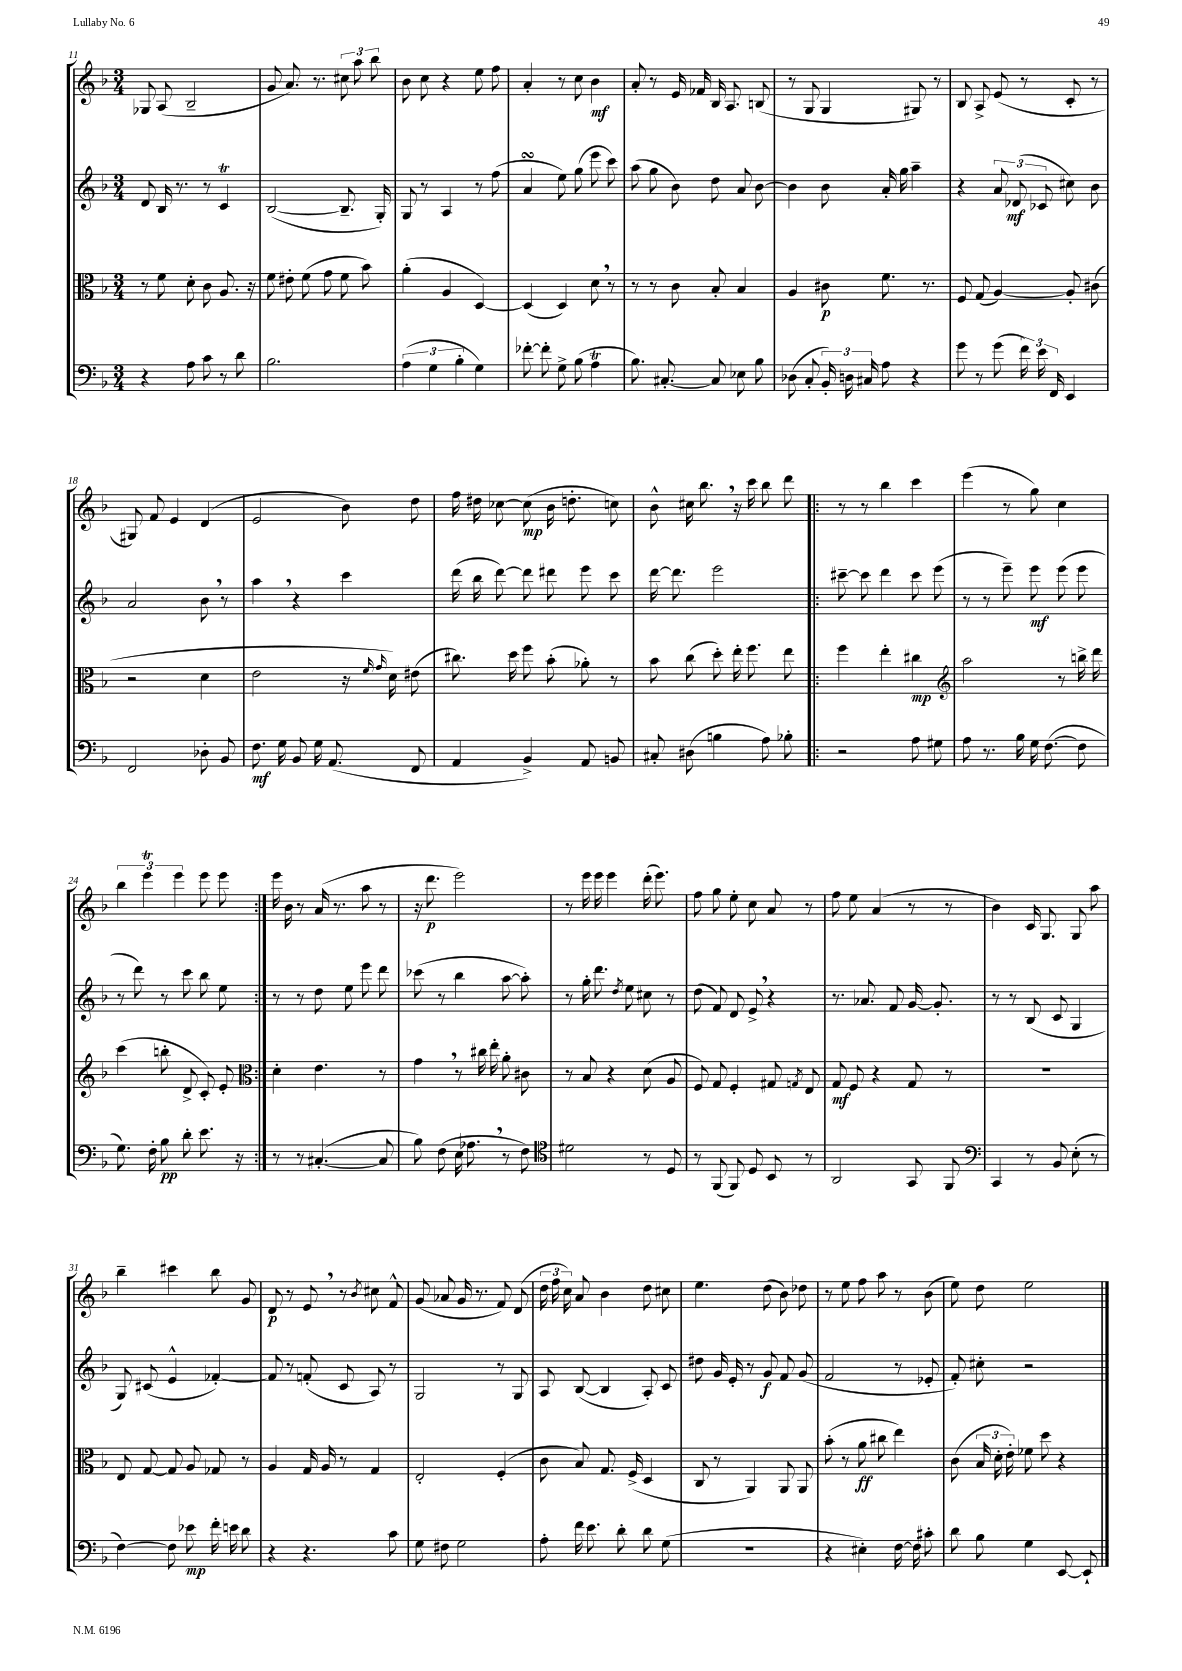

**kern	**kern	**kern	**kern
*staff4	*staff3	*staff2	*staff1
*clefF4	*clefC3	*clefG2	*clefG2
*k[b-]	*k[b-]	*k[b-]	*k[b-]
*M3/4	*M3/4	*M3/4	*M3/4
4r	8r	8d/	8G-/
.	8f\	16B-/	(8A/
.	.	8.r	.
8A\	8d'\	.	2B-~/
8c\	8c\	8r	.
8r	8.A/	4c/	.
8d\	.	.	.
.	16r	.	.
=	=	=	=
2.B-\	8f\	([2B-/	8g/
.	8e#'\	.	8.a/)
.	(8f\	.	.
.	.	.	8.r
.	8g\	.	.
.	8f\	8.B-~/]	12cc#\
.	.	.	12aa\
.	8b-\)	.	.
.	.	.	12bb-\
.	.	16G'/)	.
=	=	=	=
(6A\	(4a'\	8G/	8b-\
.	.	8r	8cc\
6G\	.	.	.
.	4A/	4A/	4r
6B-'\	.	.	.
4G\)	[4D/)	8r	8ee\
.	.	(8ff\	8ff\
=	=	=	=
[8f-'\	(4D/]	4a/	4a'/
8f-'\]	.	.	.
8G^\	4D/)	8ee\)	8r
(8B-\	.	(8gg\	8cc\
4A\	8d\	8eee\	4b-\
.	8r	8ccc\)	.
=	=	=	=
8.B-\)	8r	(8aa\	8a'/
.	8r	8gg\	8r
[8.C#'/	.	.	.
.	8c\	8b-\)	16e/
.	.	.	16f-/
8C#/]	8B-'/	8dd\	16B-/
.	.	.	8.A/
8E-\	4B-/	8a/	.
8B-\	.	[8b-\	(8B/
=	=	=	=
(8D-\	4A/	4b-\]	8r
8C'/	.	.	8G/
24BB-'/)	8c#\	8b-\	4G/
24D\	.	.	.
24C#/	.	.	.
8A\	8.f\	16a'/	.
.	.	16gg\	.
4r	.	4aa~\	8G#/)
.	8.r	.	.
.	.	.	8r
=	=	=	=
8g\	8F/	4r	8B-/
8r	(8G/	.	8A^/
(8g\	[4A/)	12a/	(8e/
.	.	(12d-/	.
24f\)	.	.	8r
24e\	.	12c-/	.
24FF/	.	.	.
4EE/	8A'/]	8cc#\)	8c'/
.	(8c#\	8b-\	8r
=	=	=	=
2FF/	2r	2a/	8G#/)
.	.	.	8f/
.	.	.	4e/
8D-'\	4d\	8b-\	(4d/
8BB-/	.	8r	.
=	=	=	=
8.F\	2e\	4aa\	2e/
16G\	.	.	.
8BB-/	.	4r	.
16G\	.	.	.
(8.AA/	.	.	.
.	16r	4ccc\	8b-\)
.	16qqf/	.	.
.	16qqg/	.	.
.	16d\)	.	.
8FF/	(8e#\	.	8dd\
=	=	=	=
4AA/	8.cc#\)	(16ddd\	16ff\
.	.	16bb-\	16dd#\
.	.	[8ddd\)	[8cc-\
.	16dd\	.	.
4BB-^/)	8ff\	8ddd\]	(8cc-\]
.	(8b-'\	8ddd#\	16b-\
.	.	.	8.dd'\
8AA/	8a-'\)	8eee\	.
8BB/	8r	8ccc\	8cc\)
=	=	=	=
8C#'/	8b-\	[16ddd\	8b-^^\
.	.	8.ddd\]	.
(8D#\	(8cc\	.	16cc#\
.	.	.	8.bb-\
4B\	8dd'\)	2eee\	.
.	16ee'\	.	16r
.	8.ff\	.	16ccc\
8A\)	.	.	8bb-\
8B-'\	8ee\	.	8ddd\
=!|:	=!|:	=!|:	=!|:
2r	4ff\	[8ccc#~\	8r
.	.	8ccc#\]	8r
.	4ee'\	4ddd\	4bb-\
8A\	4cc#\	8ccc#\	4ccc\
8G#\	.	(8eee\	.
=	=	=	=
*	*clefG2	*	*
8A\	2aa\	8r	(4eee\
8.r	.	8r	.
.	.	8eee~\)	8r
16B-\	.	.	.
16G\	.	8eee\	8gg\)
([8.F\	.	.	.
.	8r	(8eee\	4cc\
8F\]	16bb^\	8eee\	.
.	16ddd\	.	.
=	=	=	=
8.G\)	(4ccc\	8r	6bb-\
.	.	8ddd\)	.
.	.	.	6eee\
16F'\	.	.	.
8B-\	8bb'\	8r	.
.	.	.	6eee\
8d'\	8d^/	8ccc\	.
8.e\	8c'/)	8bb-\	8eee\
.	8e'/	8ee\	8eee\
16r	.	.	.
=:|!	=:|!	=:|!	=:|!
*	*clefC3	*	*
8r	4d'\	8r	16eee\
.	.	.	16b-\
8r	.	8r	8r
([4.C#'/	4.e\	8dd\	(16a/
.	.	.	8.r
.	.	8ee\	.
.	.	8eee\	8aa\
8C#/]	8r	8ddd\	8r
=	=	=	=
8B-\)	4g\	(8ccc-\	16r
.	.	.	8.ddd\
(8F\	.	8r	.
16E\	8r	4bb-\	2eee\)
8.A-\	.	.	.
.	16cc#\	.	.
.	16ee'\	.	.
8r	8a'\	[8aa\	.
8F\)	8c#\	8aa'\])	.
=	=	=	=
*clefC4	*	*	*
2d#\	8r	8r	8r
.	8B-/	16gg'\	16eee\
.	.	8.ddd\	16eee\
.	4r	.	4eee\
.	.	8qdd/	.
.	.	8ee\	.
8r	(8d\	8cc#\	(16ddd'\
.	.	.	8.eee\)
8D/	8A/	8r	.
=	=	=	=
8r	8F/)	(8dd\	8ff\
(8FF/	8G/	8f/)	8gg\
8FF/)	4F'/	8d/	8ee'\
8D/	.	8e^/	8cc\
8BB-/	8G#/	4r	8a/
.	8qG/	.	.
8r	8E/	.	8r
=	=	=	=
2AA/	8G/	8.r	8ff\
.	8F/	.	8ee\
.	.	8.a-/	.
.	4r	.	(4a/
.	.	8f/	.
8GG/	8G/	[16g/	8r
.	.	8.g'/]	.
8FF/	8r	.	8r
=	=	=	=
*clefF4	*	*	*
4CC/	2.r	8r	4b-\)
.	.	8r	.
8r	.	(8B-/	16c/
.	.	.	8.G/
8BB-/	.	8c/	.
(8E'\	.	4G/	8G/
8r	.	.	8aa\
=	=	=	=
[4F\)	8E/	8G/)	4bb-~\
.	[8G/	(8c#/	.
8F\]	8G/]	4e^^/	4ccc#\
8e-\	8A/	.	.
16f'\	8G-/	[4f-'/)	8bb-\
16e\	.	.	.
8d\	8r	.	8g/
=	=	=	=
4r	4A/	8f-/]	8d/
.	.	8r	8r
4.r	16G/	(8f'/	8e/
.	16A/	.	.
.	8r	8c/	8r
.	.	.	8qb-/
.	4G/	8A/)	8cc#\
8c\	.	8r	8f^^/
=	=	=	=
8G\	2E'/	2G/	(8g/
8F#\	.	.	8a-/
2G\	.	.	16g/
.	.	.	8.r
.	(4F'/	8r	8f/)
.	.	8G/	(8d/
=	=	=	=
8A'\	8c\	8A/	24dd\
.	.	.	24ff\
.	.	.	24cc\)
16f\	8B-/)	([8B-/	8a/
8.e\	.	.	.
.	8.G/	4B-/]	4b-\
8d'\	.	.	.
.	(16F^/	.	.
8d\	4D/	8A'/)	8dd\
(8G\	.	8c/	8cc#\
=	=	=	=
2.r	8C/	8dd#\	4.ee\
.	8r	16g/	.
.	.	16e'/	.
.	4AA/)	8r	.
.	.	8g/	(8dd\
.	8AA/	8f/	8b-\)
.	8AA/	(8g/	8dd-\
=	=	=	=
4r	(8b-'\	2f/	8r
.	8r	.	8ee\
4E#'\)	8a\	.	8ff\
.	8cc#\	.	8aa\
[16F\	4ee\)	8r	8r
16F\]	.	.	.
8c#'\	.	8e-'/	(8b-\
=	=	=	=
8d\	(8c\	8f'/)	8ee\)
8B-\	24B-/	8cc#'\	8dd\
.	24d'\	.	.
.	24e'\)	.	.
4G\	8f-\	2r	2ee\
.	8dd\	.	.
[8EE/	4r	.	.
8EE`/]	.	.	.
==	==	==	==
*-	*-	*-	*-
